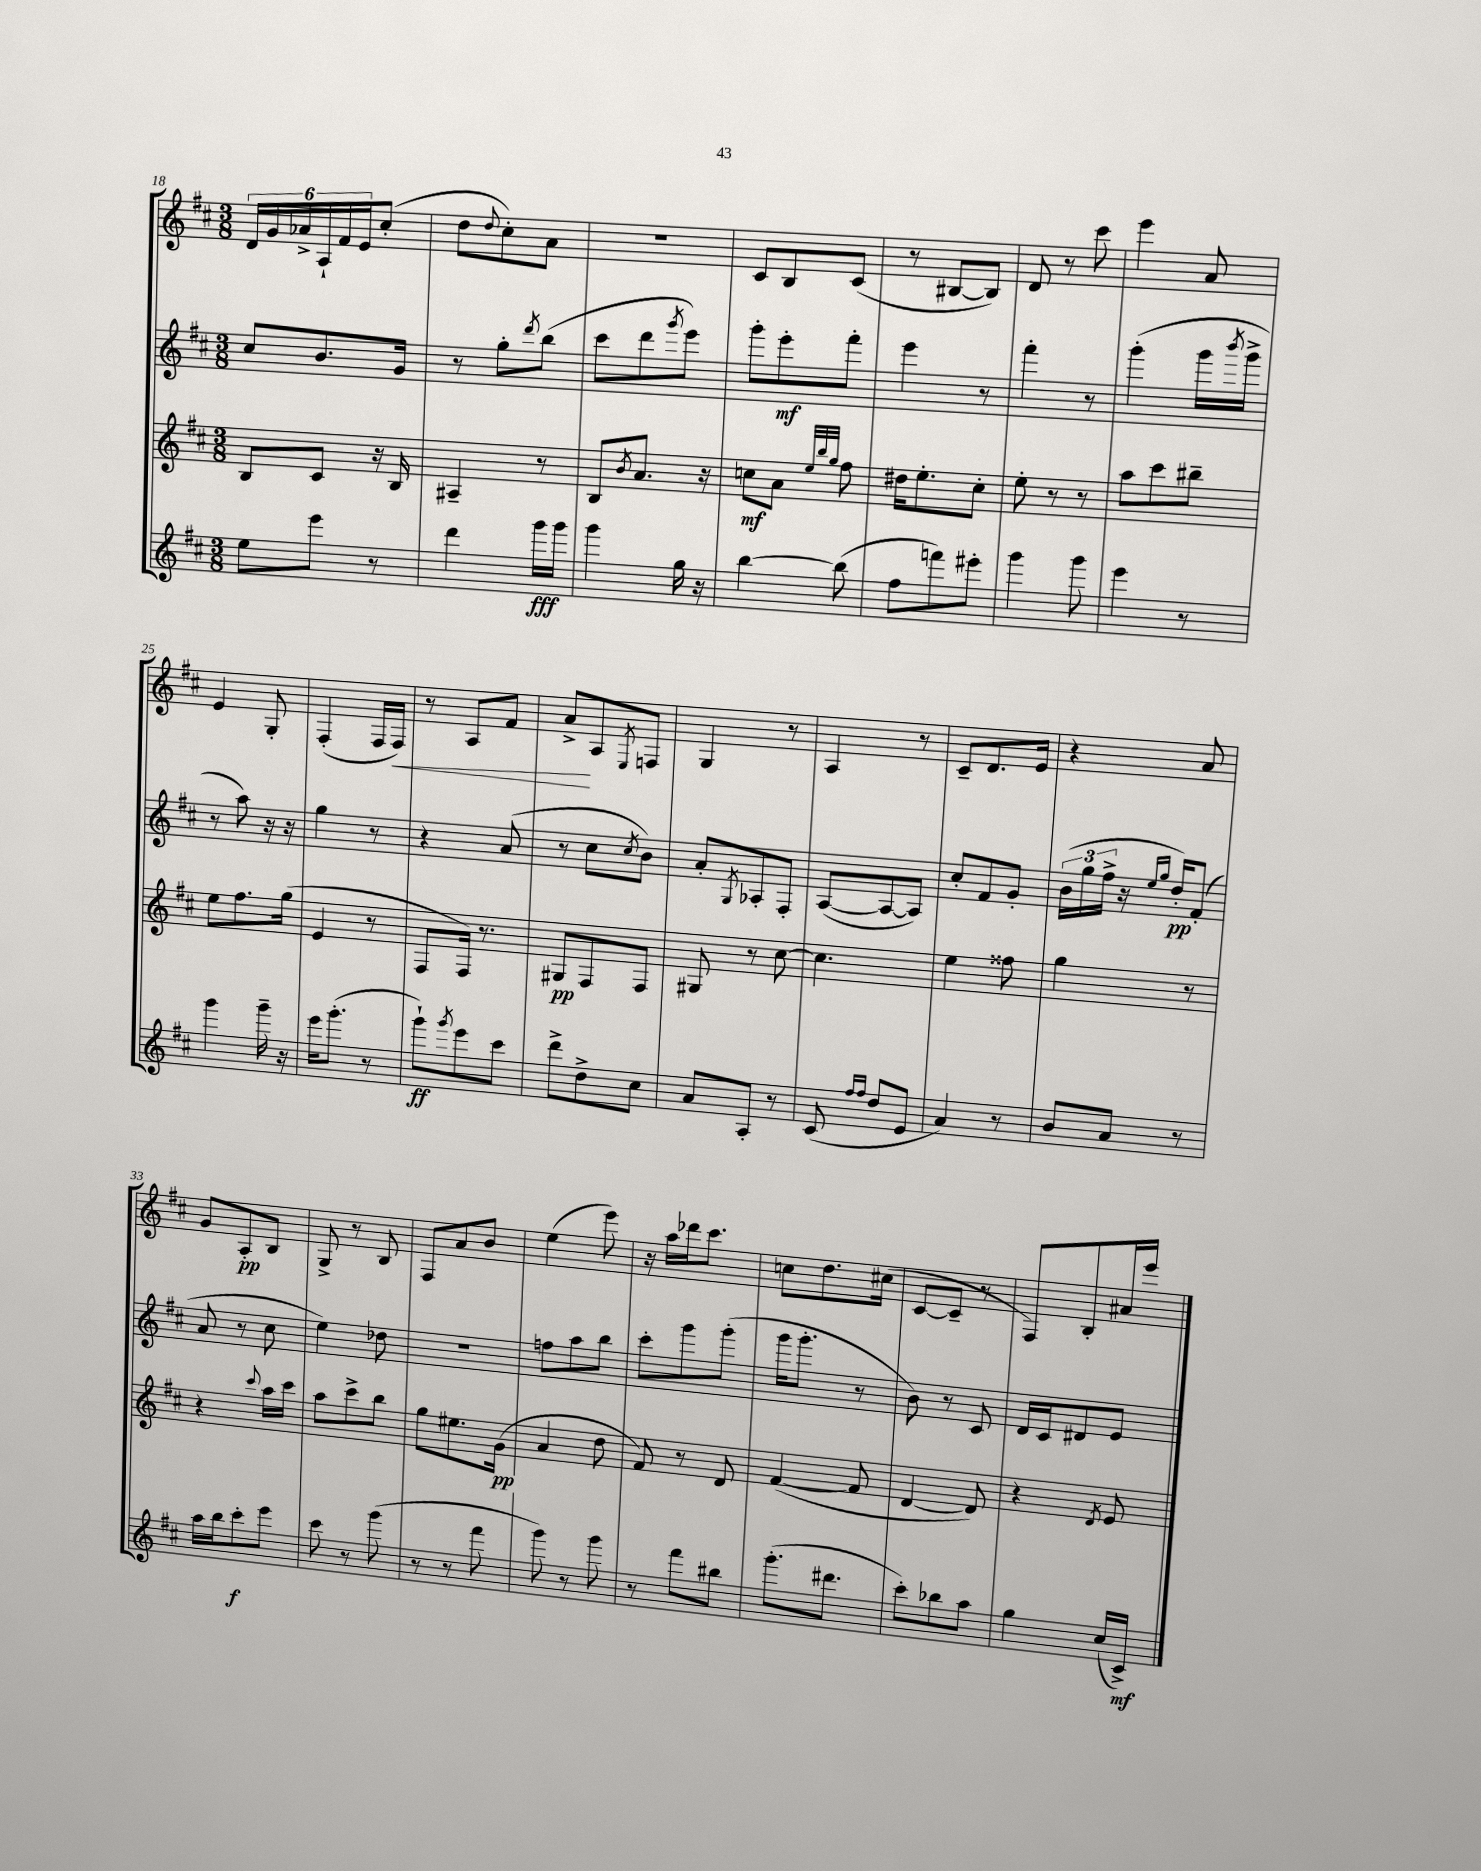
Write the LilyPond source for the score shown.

<<
\new StaffGroup <<
\new Staff = "s0" {
    \clef treble \key d \major \numericTimeSignature \time 3/8
    \tuplet 6/4 { d'16 g'16 aes'16-> a16-! fis'16 e'16 } cis''8-.( |
    d''8 \appoggiatura { d''8 } cis''8-.) a'8 |
    R4. |
    cis'8 b8 cis'8( |
    r8 bis8~ bis8) |
    d'8 r8 cis'''8 |
    e'''4 a'8 |
    e'4 g8-. |
    fis4-.( fis16 fis16\<) |
    r8 a8 fis'8 |
    a'8->\! a8 \acciaccatura { e8 } f8 |
    g4 r8 |
    a4 r8 |
    cis'8-- d'8. e'16 |
    r4 a'8 |
    g'8 a8-.\pp b8 |
    g8-> r8 b8 |
    fis8 a'8 b'8 |
    e''4( e'''8) |
    r16 a''16 des'''16 cis'''8. |
    c''8 d''8. cis''16( |
    cis'8~ cis'8-- r8 |
    fis8) b8-. ais'16 e'''16 \bar "|." |
}
\new Staff = "s1" {
    \clef treble \key d \major \numericTimeSignature \time 3/8
    cis''8 b'8. g'16 |
    r8 g''8-. \acciaccatura { d'''8 } b''8( |
    cis'''8 d'''8 \acciaccatura { g'''8 } e'''8) |
    g'''8-. e'''8-.\mf fis'''8-. |
    e'''4 r8 |
    fis'''4-. r8 |
    g'''4-.( g'''16 \acciaccatura { b'''8 } g'''16-> |
    r8 a''8) r16 r16 |
    g''4 r8 |
    r4 a'8( |
    r8 cis''8 \acciaccatura { cis''8 } b'8) |
    a'8-. \acciaccatura { g8 } aes8-. fis8-. |
    a8~( a8~ a8) |
    cis''8-. fis'8 g'8-. |
    \tuplet 3/2 { b'16( g''16 fis''16-> } r16 \grace { e''16 g''16 } d''16-.\pp) fis'8-.( |
    a'8 r8 cis''8 |
    e''4) des''8 |
    R4. |
    f''8 a''8 b''8 |
    cis'''8-. g'''8 g'''8-.( |
    g'''16 g'''8.-. r8 |
    b'8) r8 cis'8 |
    d'16 cis'16 dis'8 e'8 \bar "|." |
}
\new Staff = "s2" {
    \clef treble \key d \major \numericTimeSignature \time 3/8
    b8 cis'8 r16 b16 |
    ais4-- r8 |
    b8 \acciaccatura { b'8 } a'8. r16 |
    c''8\mf a'8 \grace { e''32 b''32 g''32 } fis''8 |
    dis''16 e''8.-. cis''8-. |
    e''8-. r8 r8 |
    a''8 cis'''8 bis''8-- |
    e''8 fis''8. g''16( |
    e'4 r8 |
    fis8 fis16) r8. |
    gis8\pp fis8 fis8 |
    gis8 r8 cis''8~ |
    cis''4. |
    e''4 fisis''8 |
    g''4 r8 |
    r4 \appoggiatura { cis'''8 } a''16 cis'''16 |
    a''8 cis'''8-> b''8 |
    g''8 eis''8. g'16\pp( |
    a'4 d''8 |
    fis'8) r8 d'8 |
    fis'4~( fis'8 |
    d'4~ d'8) |
    r4 \acciaccatura { d'8 } e'8 \bar "|." |
}
\new Staff = "s3" {
    \clef treble \key d \major \numericTimeSignature \time 3/8
    e''8 e'''8 r8 |
    d'''4 g'''16\fff g'''16 |
    g'''4 g''16 r16 |
    b''4~ b''8( |
    fis''8 f'''8) eis'''8-. |
    g'''4 g'''8 |
    e'''4 r8 |
    g'''4 g'''16-- r16 |
    e'''16 g'''8.-.( r8 |
    g'''8-!\ff) \acciaccatura { g'''8 } e'''8 cis'''8 |
    d'''8-> d''8-> cis''8 |
    a'8 a8-. r8 |
    cis'8( \grace { fis''16 fis''16 } d''8 e'8 |
    a'4) r8 |
    b'8 a'8 r8 |
    a''16 b''16 cis'''8-.\f e'''8 |
    cis'''8 r8 g'''8( |
    r8 r8 fis'''8 |
    g'''8) r8 g'''8 |
    r8 fis'''8 bis''8 |
    g'''8.-.( dis'''8. |
    cis'''8-.) bes''8 a''8 |
    g''4 cis''16( cis'16->\mf) \bar "|." |
}
>>
>>
\layout { \context { \Score currentBarNumber = #18 } }
